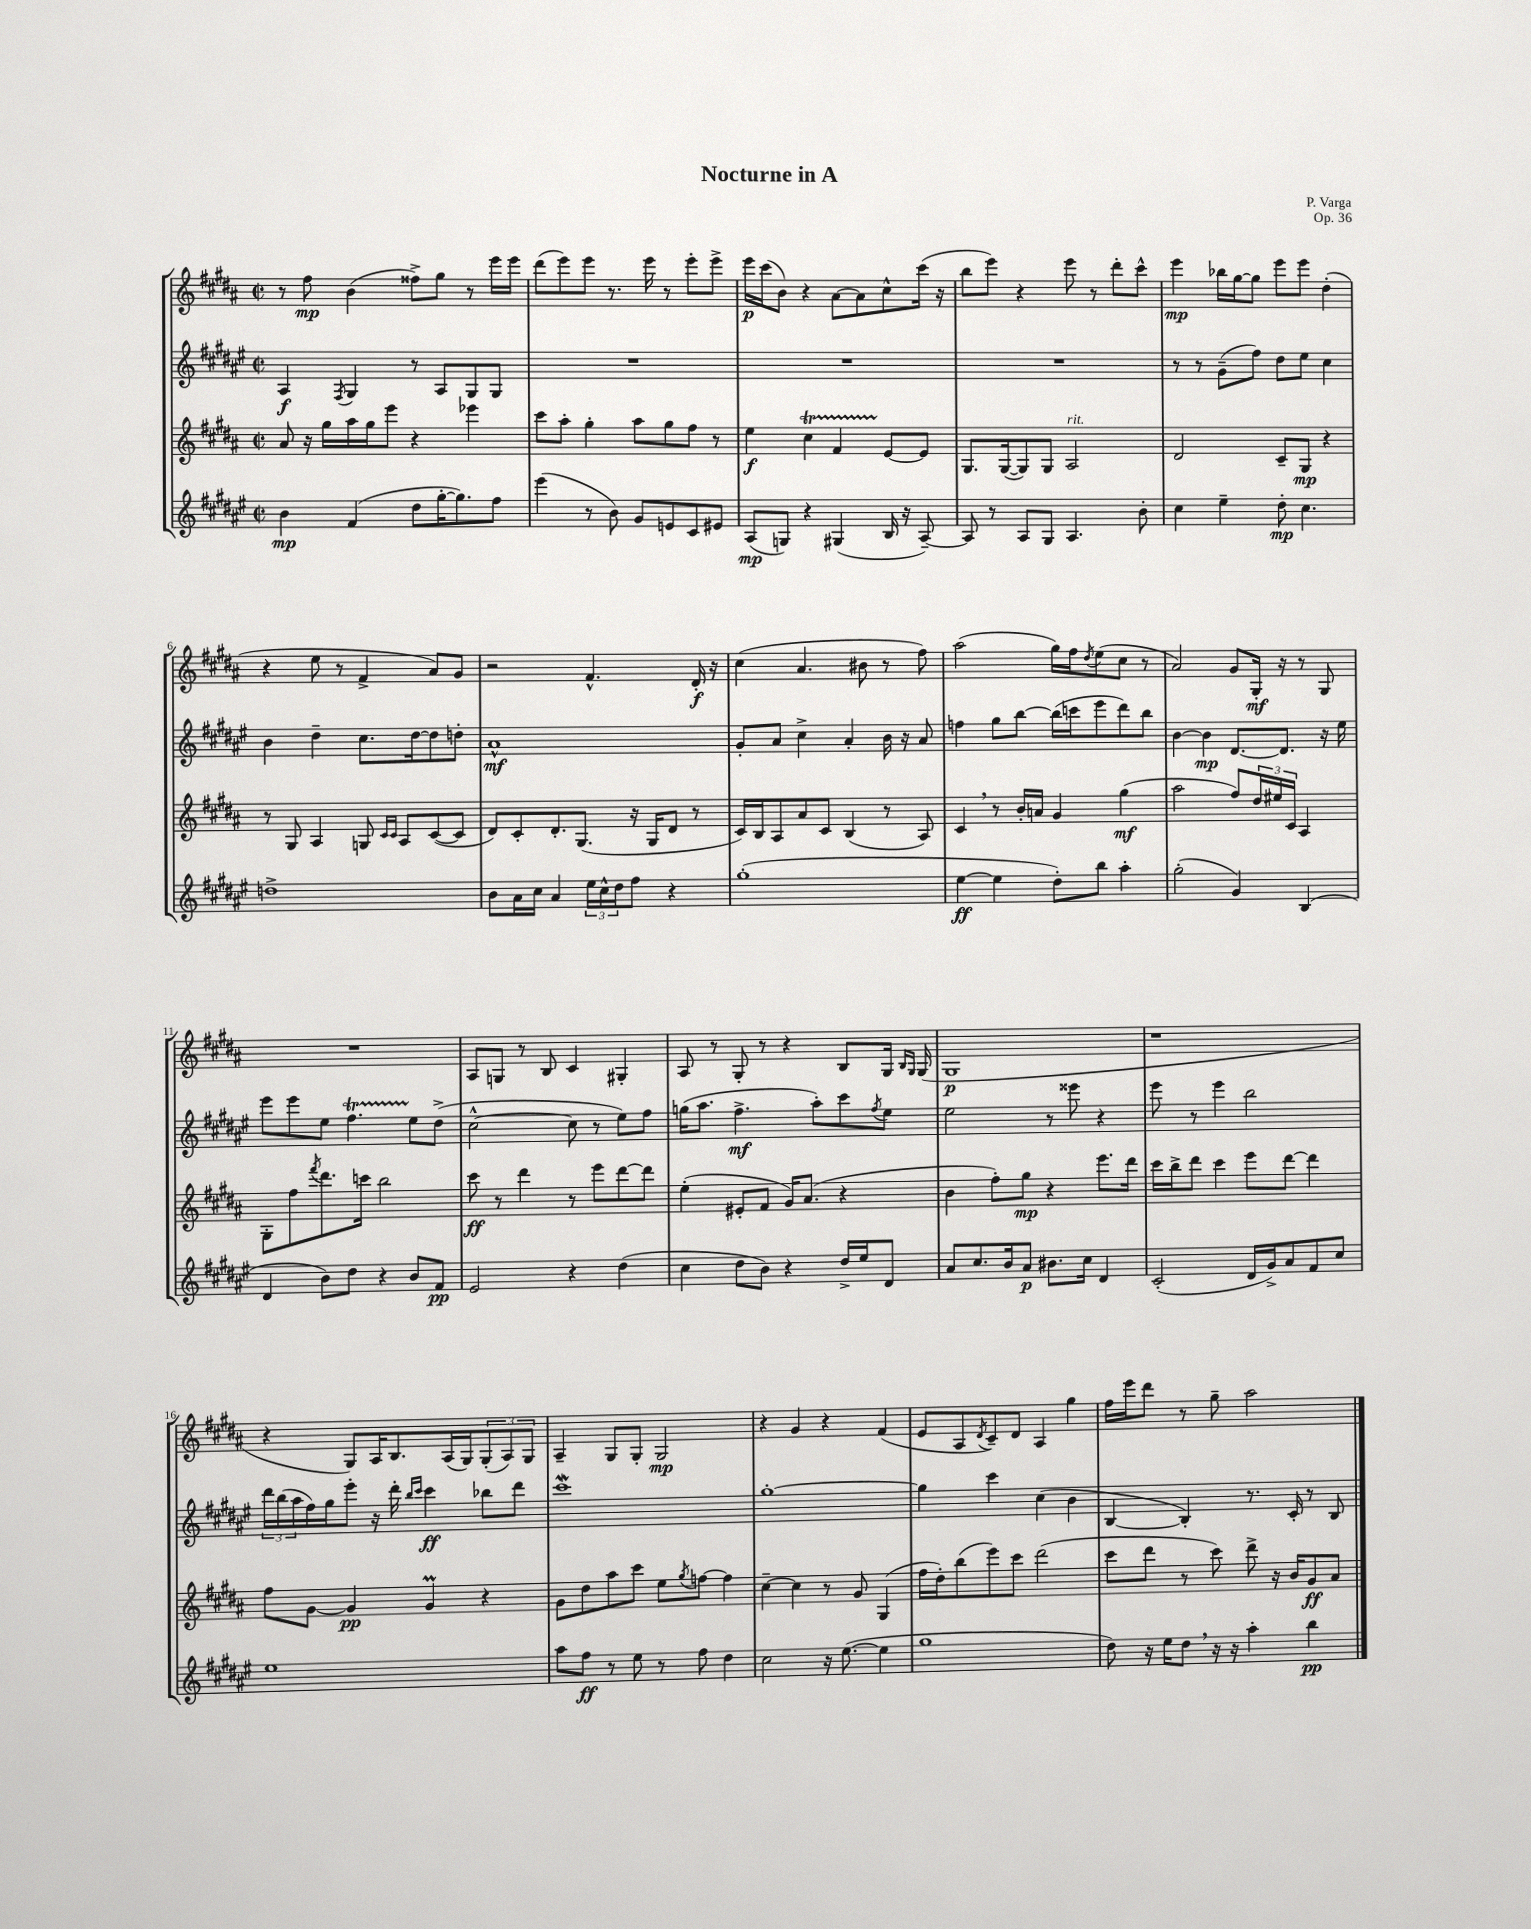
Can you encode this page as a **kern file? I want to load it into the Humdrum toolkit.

**kern	**dynam	**kern	**dynam	**kern	**dynam	**kern	**dynam
*part4	*part4	*part3	*part3	*part2	*part2	*part1	*part1
*staff4	*staff4	*staff3	*staff3	*staff2	*staff2	*staff1	*staff1
*clefG2	*	*clefG2	*	*clefG2	*	*clefG2	*
*k[f#c#g#d#a#e#]	*	*k[f#c#g#d#a#]	*	*k[f#c#g#d#a#e#]	*	*k[f#c#g#d#a#]	*
*M2/2	*	*M2/2	*	*M2/2	*	*M2/2	*
*met(c|)	*	*met(c|)	*	*met(c|)	*	*met(c|)	*
=1	=1	=1	=1	=1	=1	=1	=1
4b\	mp	8a#/	.	4A#/	f	8r	.
.	.	16r	.	.	.	8ff#\	mp
.	.	16gg#\LL	.	.	.	.	.
.	.	.	.	8qF#/	.	.	.
(4f#/	.	16aa#\	.	4G#/	.	(4b\	.
.	.	16gg#\J	.	.	.	.	.
.	.	8eee\J	.	.	.	.	.
8dd#\L	.	4r	.	8r	.	8ff##X^\L)	.
[16gg#'\K	.	.	.	8A#/L	.	8gg#\J	.
8.gg#\])	.	.	.	.	.	.	.
.	.	4eee-X\	.	8G#/	.	8r	.
8ff#\J	.	.	.	8G#/J	.	16eee\LL	.
.	.	.	.	.	.	16eee\JJ	.
=2	=2	=2	=2	=2	=2	=2	=2
(4eee#\	.	8ccc#\L	.	1r	.	(8ddd#\L	.
.	.	8aa#'\J	.	.	.	8eee\)	.
8r	.	4gg#'\	.	.	.	8eee\J	.
8b\)	.	.	.	.	.	8.r	.
8g#/L	.	8aa#\L	.	.	.	.	.
.	.	.	.	.	.	16eee\	.
8en/	.	8gg#\	.	.	.	8r	.
8c#/	.	8ff#\J	.	.	.	8eee'\L	.
8e#X/J	.	8r	.	.	.	8eee^\J	.
=3	=3	=3	=3	=3	=3	=3	=3
(8A#/L	mp	4ee\	f	1r	.	16eee\LL	p
.	.	.	.	.	.	(16ccc#\J	.
8Gn/J)	.	.	.	.	.	8b\J)	.
4r	.	4cc#T\	.	.	.	4r	.
(4G#X/	.	4f#TTT/	.	.	.	[8a#\L	.
.	.	.	.	.	.	8a#\]	.
16B/	.	[8e/L	.	.	.	8cc#^^\	.
16r	.	.	.	.	.	.	.
[8A#~/)	.	8e/J]	.	.	.	(16ccc#\Jk	.
.	.	.	.	.	.	16r	.
=4	=4	=4	=4	=4	=4	=4	=4
8A#/]	.	8.G#/L	.	1r	.	8bb\L	.
8r	.	.	.	.	.	8eee\J)	.
.	.	([16G#/k	.	.	.	.	.
8A#/L	.	8G#/])	.	.	.	4r	.
8G#/J	.	8G#/J	.	.	.	.	.
!	!	!LO:TX:a:i:t=rit.	!	!	!	!	!
4.A#/	.	2A#/	.	.	.	8eee\	.
.	.	.	.	.	.	8r	.
.	.	.	.	.	.	8ddd#'\L	.
8b'\	.	.	.	.	.	8ccc#^^\J	.
=5	=5	=5	=5	=5	=5	=5	=5
4cc#\	.	2d#/	.	8r	.	4eee\	mp
.	.	.	.	8r	.	.	.
4ee#~\	.	.	.	(8g#~\L	.	16bb-X\LL	.
.	.	.	.	.	.	[16gg#\J	.
.	.	.	.	8ff#\J)	.	8gg#\J]	.
8dd#'\	mp	8c#~/L	.	8dd#\L	.	8eee\L	.
4.cc#\	.	8G#/J	mp	8ee#\J	.	8eee\J	.
.	.	4r	.	4cc#\	.	(4dd#'\	.
!!LO:LB:g=z
=6	=6	=6	=6	=6	=6	=6	=6
1ddn^	.	8r	.	4b\	.	4r	.
.	.	8G#/	.	.	.	.	.
.	.	4A#/	.	4dd#~\	.	8ee\	.
.	.	.	.	.	.	8r	.
.	.	8Gn/	.	8.cc#\L	.	4f#^/	.
.	.	16qqc#/LL	.	.	.	.	.
.	.	16qqc#/JJ	.	.	.	.	.
.	.	8A#/L	.	.	.	.	.
.	.	.	.	[16dd#\k	.	.	.
.	.	([8c#/	.	8dd#\]	.	8a#/L)	.
.	.	8c#/J]	.	8ddn'\J	.	8g#/J	.
=7	=7	=7	=7	=7	=7	=7	=7
8b\L	.	8d#/L)	.	1a#^^	mf	2r	.
16a#\L	.	8c#'/	.	.	.	.	.
16cc#\JJ	.	.	.	.	.	.	.
4a#/	.	8.d#'/	.	.	.	.	.
.	.	(8.G#/J	.	.	.	.	.
24ee#\LL	.	.	.	.	.	4.f#^^/	.
24cc#^^\	.	.	.	.	.	.	.
24dd#\J	.	.	.	.	.	.	.
8ff#\J	.	16r	.	.	.	.	.
.	.	16G#/KL	.	.	.	.	.
4r	.	8d#/J	.	.	.	.	.
.	.	8r	.	.	.	16d#'/	f
.	.	.	.	.	.	16r	.
=8	=8	=8	=8	=8	=8	=8	=8
(1gg#'	.	16c#/LL)	.	8g#'/L	.	(4cc#\	.
.	.	16B/J	.	.	.	.	.
.	.	8A#/	.	8a#/J	.	.	.
.	.	8a#/	.	4cc#^\	.	4.a#/	.
.	.	8c#/J	.	.	.	.	.
.	.	(4B/	.	4a#'/	.	.	.
.	.	.	.	.	.	8b#X\	.
.	.	8r	.	16b\	.	8r	.
.	.	.	.	16r	.	.	.
.	.	8A#/)	.	8a#/	.	8ff#\)	.
=9	=9	=9	=9	=9	=9	=9	=9
[4ee#\	ff	4c#,/	.	4ffn\	.	(2aa#\	.
4ee#\]	.	8r	.	8gg#\L	.	.	.
.	.	16b'/LL	.	[8bb\J	.	.	.
.	.	16an/JJ	.	.	.	.	.
8dd#'\L)	.	4g#/	.	(16bb\LL]	.	16gg#\LL)	.
.	.	.	.	16cccn\J	.	16ff#\J	.
.	.	.	.	.	.	8qdd#/	.
8bb\J	.	.	.	8eee#\	.	(8ee\	.
4aa#'\	.	(4gg#\	mf	8ddd#\)	.	8cc#\J	.
.	.	.	.	8bb\J	.	8r	.
=10	=10	=10	=10	=10	=10	=10	=10
(2gg#'\	.	2aa#\	.	[4b\	.	2a#/)	.
.	.	.	.	4b\]	mp	.	.
4g#/)	.	8ff#/L)	.	[8.d#/L	.	8g#/L	.
.	.	24dd#/L	.	.	.	16G#'/Jk	mf
.	.	24ee#X/	.	.	.	.	.
.	.	.	.	8.d#/J]	.	16r	.
.	.	24c#/JJ	.	.	.	.	.
(4B/	.	4A#/	.	.	.	8r	.
.	.	.	.	16r	.	8G#/	.
.	.	.	.	16ee#\	.	.	.
!!LO:LB:g=z
=11	=11	=11	=11	=11	=11	=11	=11
4d#/	.	8G#'\L	.	8eee#\L	.	1r	.
.	.	8ff#\	.	8eee#\	.	.	.
.	.	8qfff#/	.	.	.	.	.
8b\L)	.	8.ddd#\	.	8ee#\J	.	.	.
8dd#\J	.	.	.	4.ff#T\	.	.	.
.	.	16cccn\Jk	.	.	.	.	.
4r	.	2bb\	.	.	.	.	.
8b/L	.	.	.	8ee#\L	.	.	.
8f#/J	pp	.	.	(8dd#^\J	.	.	.
=12	=12	=12	=12	=12	=12	=12	=12
2e#/	.	8ccc#\	ff	[2cc#^^\	.	8A#/L	.
.	.	8r	.	.	.	8Gn/J	.
.	.	4ddd#\	.	.	.	8r	.
.	.	.	.	.	.	8B/	.
4r	.	8r	.	8cc#\]	.	4c#/	.
.	.	8eee\L	.	8r	.	.	.
(4dd#\	.	[8ddd#\	.	8ee#\L)	.	4G#X'/	.
.	.	8ddd#\J]	.	8ff#\J	.	.	.
=13	=13	=13	=13	=13	=13	=13	=13
4cc#\	.	(4ee'\	.	(16ggn\KL	.	8A#/	.
.	.	.	.	8.aa#\J	.	.	.
.	.	.	.	.	.	8r	.
8dd#\L	.	8e#X'/L	.	4.ff#^\	mf	8G#'/	.
8b\J)	.	8f#/J	.	.	.	8r	.
4r	.	16g#/KL)	.	.	.	4r	.
.	.	(8.a#/J	.	.	.	.	.
.	.	.	.	8aa#'\L)	.	.	.
16dd#^/LL	.	4r	.	8ccc#\	.	8B/L	.
16ee#/J	.	.	.	.	.	.	.
.	.	.	.	8qff#/	.	.	.
8d#/J	.	.	.	8ee#\J	.	16G#/Jk	.
.	.	.	.	.	.	16qqB/LL	.
.	.	.	.	.	.	16qqG#/JJ	.
.	.	.	.	.	.	(16G#/	.
=14	=14	=14	=14	=14	=14	=14	=14
8a#/L	.	4b\	.	2ee#\	.	1G#	p
8.cc#/	.	.	.	.	.	.	.
.	.	8ff#'\L)	.	.	.	.	.
16b/k	.	.	.	.	.	.	.
8a#/J	p	8gg#\J	mp	.	.	.	.
8.b#X\L	.	4r	.	8r	.	.	.
.	.	.	.	8eee##X\	.	.	.
16cc#\Jk	.	.	.	.	.	.	.
4d#/	.	8.eee\L	.	4r	.	.	.
.	.	16ddd#\Jk	.	.	.	.	.
=15	=15	=15	=15	=15	=15	=15	=15
(2c#'/	.	16ccc#\LL	.	8eee#\	.	1r	.
.	.	16bb^\J	.	.	.	.	.
.	.	8ddd#\J	.	8r	.	.	.
.	.	4ccc#\	.	4eee#\	.	.	.
16d#/LL	.	8eee\L	.	2bb\	.	.	.
16g#^/J)	.	.	.	.	.	.	.
8a#/	.	[8ddd#\J	.	.	.	.	.
8f#/	.	4ddd#\]	.	.	.	.	.
8cc#/J	.	.	.	.	.	.	.
!!LO:LB:g=z
=16	=16	=16	=16	=16	=16	=16	=16
1ee#	.	8ff#\L	.	24ddd#\LL	.	4r	.
.	.	.	.	(24bb\	.	.	.
.	.	.	.	24aa#\	.	.	.
.	.	[8g#\J	.	16ff#\)	.	.	.
.	.	.	.	16gg#\J	.	.	.
.	.	4g#/]	pp	8eee#'\J	.	8G#/L)	.
.	.	.	.	16r	.	16A#/K	.
.	.	.	.	16ddd#'\	.	8.B/	.
.	.	.	.	16qqbb/LL	.	.	.
.	.	.	.	16qqccc#/JJ	.	.	.
.	.	4g#M/	.	4ccc#\	ff	.	.
.	.	.	.	.	.	(16A#/L	.
.	.	.	.	.	.	16G#/J)	.
.	.	4r	.	8bb-X\L	.	(12G#'/	.
.	.	.	.	.	.	12A#/)	.
.	.	.	.	8ddd#\J	.	.	.
.	.	.	.	.	.	12G#/J	.
=17	=17	=17	=17	=17	=17	=17	=17
8aa#\L	.	8g#\L	.	1ccc#W	.	4A#~/	.
8ff#\J	ff	8dd#\	.	.	.	.	.
8r	.	8aa#\	.	.	.	8G#/L	.
8ee#\	.	8ccc#\J	.	.	.	8G#'/J	.
8r	.	8ee\L	.	.	.	2G#/	mp
.	.	8qgg#/	.	.	.	.	.
8ff#\	.	[8ffn\J	.	.	.	.	.
4dd#\	.	4ff\]	.	.	.	.	.
=18	=18	=18	=18	=18	=18	=18	=18
2cc#\	.	[4cc#~\	.	[1gg#'	.	4r	.
.	.	4cc#\]	.	.	.	4g#/	.
16r	.	8r	.	.	.	4r	.
([8.ee#\	.	.	.	.	.	.	.
.	.	8g#/	.	.	.	.	.
4ee#\]	.	(4G#/	.	.	.	(4f#/	.
=19	=19	=19	=19	=19	=19	=19	=19
1gg#	.	16ff#\LL	.	4gg#\]	.	8e/L	.
.	.	16dd#'\J)	.	.	.	.	.
.	.	(8bb\	.	.	.	8A#/	.
.	.	.	.	.	.	8qd#/	.
.	.	8eee\)	.	4ccc#\	.	8c#~/)	.
.	.	8ccc#\J	.	.	.	8d#/J	.
.	.	(2ddd#\	.	(4cc#\	.	4A#/	.
.	.	.	.	4b\	.	4gg#\	.
=20	=20	=20	=20	=20	=20	=20	=20
8dd#\)	.	8ccc#\L	.	[4B/	.	16ff#\LL	.
.	.	.	.	.	.	16eee\J	.
16r	.	8ddd#\J	.	.	.	8ddd#\J	.
16ee#\KL	.	.	.	.	.	.	.
8dd#,\J	.	8r	.	4B'/])	.	8r	.
16r	.	8ccc#\)	.	.	.	8gg#~\	.
16r	.	.	.	.	.	.	.
4aa#'\	.	8ddd#^\	.	8.r	.	2aa#\	.
.	.	16r	.	.	.	.	.
.	.	16b/KL	.	16c#'/	.	.	.
4bb\	pp	8g#/	ff	8r	.	.	.
.	.	8a#/J	.	8B/	.	.	.
==	==	==	==	==	==	==	==
*-	*-	*-	*-	*-	*-	*-	*-
